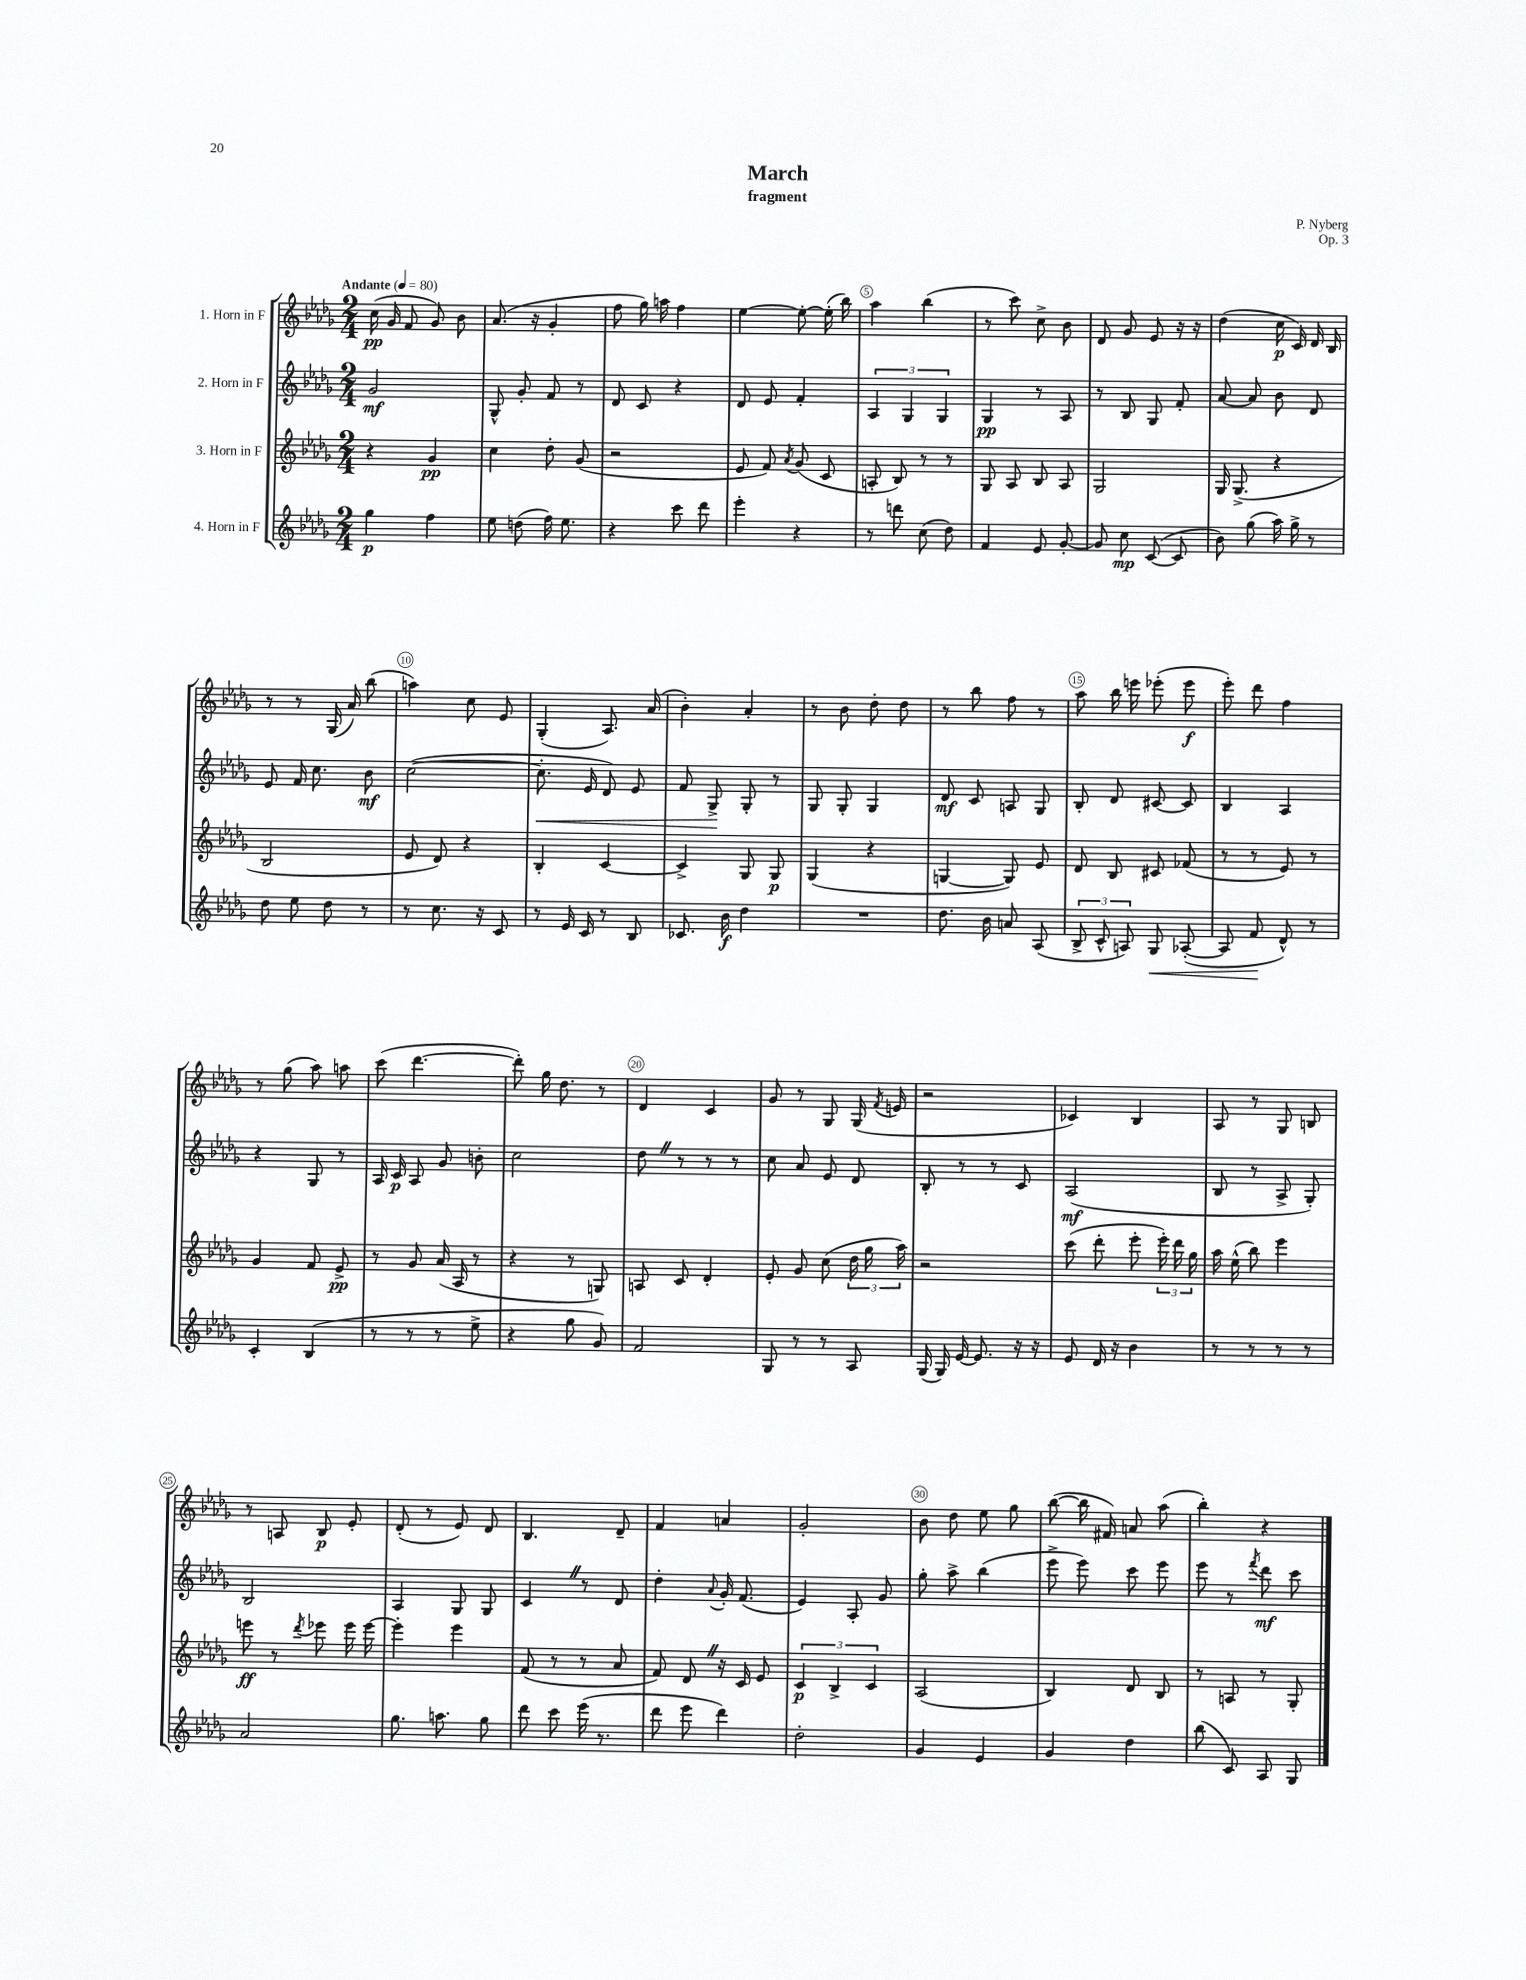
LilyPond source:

\header { title = "March" composer = "P. Nyberg" subtitle = "fragment" opus = "Op. 3" }
<<
\new StaffGroup <<
\new Staff = "s0" \with { instrumentName = "1. Horn in F" } {
    \clef treble \key des \major \numericTimeSignature \time 2/4 \tempo "Andante" 4 = 80
    \autoBeamOff c''16\pp( ges'16 f'8 ges'8) bes'8 |
    aes'8.( r16 ges'4-. |
    f''8 ges''16) a''16 f''4 |
    ees''4~ ees''8~-. ees''16-.( bes''16) |
    aes''4 bes''4( |
    r8 c'''8) c''8-> bes'8 |
    des'8 ges'8 ees'8 r16 r16 |
    des''4( c''16\p c'16) des'16 bes16 |
    r8 r8 ges16( aes'16) bes''8( |
    a''4) c''8 ees'8 |
    ges4-.( aes8.) aes'16( |
    bes'4-.) aes'4-. |
    r8 bes'8 des''8-. des''8 |
    r8 bes''8 f''8 r8 |
    aes''8 bes''16 e'''16 ees'''8-.( ees'''8\f |
    ees'''8-.) des'''8 f''4 |
    r8 ges''8( aes''8) a''8 |
    c'''8( des'''4.~ |
    des'''8-.) ges''16 des''8. r8 |
    des'4 c'4 |
    ges'8 r8 ges8 ges16( \acciaccatura { f'8 } e'16 |
    r2 |
    ces'4) bes4 |
    aes8 r8 ges8 b8 |
    r8 a8 bes8\p ees'8-. |
    des'8-.( r8 ees'8) des'8 |
    bes4. des'8-- |
    f'4 a'4 |
    ges'2-. |
    bes'8 des''8 ees''8 ges''8 |
    bes''8~( bes''16 fis'16) a'8 aes''8( |
    bes''4-.) r4 \bar "|." |
}
\new Staff = "s1" \with { instrumentName = "2. Horn in F" } {
    \clef treble \key des \major \numericTimeSignature \time 2/4
    \autoBeamOff ges'2\mf |
    ges8-^ ges'8-. f'8 r8 |
    des'8 c'8 r4 |
    des'8 ees'8 f'4-. |
    \tuplet 3/2 { aes4 ges4 ges4 } |
    ges4\pp r8 aes8 |
    r8 bes8 ges8 f'8-. |
    aes'8~ aes'8 bes'8 des'8 |
    ees'8 f'16 c''8. bes'8\mf |
    c''2~( |
    c''8.-.\< ees'16 des'8) ees'8 |
    f'8 ges8->\! ges8-. r8 |
    ges8 ges8-. ges4 |
    des'8\mf c'8 a8 ges8 |
    bes8-. des'8 cis'8~ cis'8 |
    bes4 aes4 |
    r4 ges8 r8 |
    aes16 c'16\p aes8 ges'8 b'8-. |
    c''2 |
    des''8 \once \override BreathingSign.text = \markup { \musicglyph "scripts.caesura.straight" } \breathe r8 r8 r8 |
    c''8 aes'8 ees'8 des'8 |
    bes8-. r8 r8 c'8 |
    aes2\mf( |
    bes8 r8 aes8-> ges8-.) |
    bes2 |
    aes4 ges8 ges8 |
    c'4 \once \override BreathingSign.text = \markup { \musicglyph "scripts.caesura.straight" } \breathe r8 des'8 |
    des''4-. \appoggiatura { aes'8 } ges'16-. f'8.( |
    ees'4) aes8-. ges'8 |
    ges''8-. aes''8-> bes''4( |
    ees'''8-> ees'''8) c'''8 ees'''8 |
    ees'''8 r8 \acciaccatura { f'''8 } des'''8\mf c'''8 \bar "|." |
}
\new Staff = "s2" \with { instrumentName = "3. Horn in F" } {
    \clef treble \key des \major \numericTimeSignature \time 2/4
    \autoBeamOff r4 ges'4\pp |
    c''4 des''8-. ges'8( |
    r2 |
    ees'8 f'8) \acciaccatura { aes'8 } ges'8( c'8 |
    a8-. bes8) r8 r8 |
    ges8 aes8 bes8 aes8 |
    ges2 |
    ges16 ges8.->( r4 |
    bes2 |
    ees'8 des'8) r4 |
    bes4-. c'4~ |
    c'4-> ges8 ges8\p |
    ges4( r4 |
    g4~ g8) ees'8 |
    des'8 bes8 cis'8 fes'8( |
    r8 r8 ees'8) r8 |
    ges'4 f'8 ees'8->\pp |
    r8 ges'8 aes'16( aes16 r8 |
    r4 r8 g8) |
    a8 c'8 des'4-. |
    ees'8-. ges'8 c''8( \tuplet 3/2 { des''16 ges''16 aes''16) } |
    r2 |
    c'''8( des'''8-. ees'''8-. \tuplet 3/2 { ees'''16-.) des'''16 ges''16 } |
    aes''16 ees''16-^( bes''8) ees'''4 |
    e'''8\ff r8 \acciaccatura { des'''8 } ees'''8 ees'''16 ees'''16~ |
    ees'''4-. ees'''4 |
    f'8( r8 r8 aes'8 |
    f'8) des'8 \once \override BreathingSign.text = \markup { \musicglyph "scripts.caesura.straight" } \breathe r16 c'16 ees'8 |
    \tuplet 3/2 { c'4\p bes4-> c'4 } |
    aes2( |
    bes4) des'8 bes8 |
    r8 a8 r8 ges8-. \bar "|." |
}
\new Staff = "s3" \with { instrumentName = "4. Horn in F" } {
    \clef treble \key des \major \numericTimeSignature \time 2/4
    \autoBeamOff ges''4\p f''4 |
    ees''8 d''8( f''16) ees''8. |
    r4 c'''8 des'''8 |
    ees'''4-. r4 |
    r8 d'''8 c''8( des''8) |
    f'4 ees'8 ges'8~-. |
    ges'8 c''8\mp c'8~( c'8 |
    bes'8) ges''8( aes''16) ges''16-> r8 |
    des''8 ees''8 des''8 r8 |
    r8 c''8. r16 c'8 |
    r8 ees'16 c'16 r8 bes8 |
    ces'8. bes'16\f des''4 |
    R2 |
    des''8. bes'16 a'8 aes8( |
    \tuplet 3/2 { bes8-> c'8-^ a8) } ges8\< aes8~-.( |
    aes8 f'8\! des'8-^) r8 |
    c'4-. bes4( |
    r8 r8 r8 ees''8-> |
    r4 ges''8 ges'8) |
    f'2 |
    ges8 r8 r8 aes8 |
    ges16( ges16) ees'16~ ees'8. r16 r16 |
    ees'8 des'16 r16 bes'4 |
    r8 r8 r8 r8 |
    aes'2 |
    ges''8. a''8. ges''8 |
    des'''8 c'''8 ees'''16( r8. |
    des'''8 ees'''8 des'''4) |
    des''2-. |
    ges'4 ees'4 |
    ges'4 des''4 |
    bes''8( c'8) aes8 ges8 \bar "|." |
}
>>
>>
\layout { \context { \Score \override BarNumber.break-visibility = ##(#f #t #t) barNumberVisibility = #(every-nth-bar-number-visible 5) \override BarNumber.stencil = #(make-stencil-circler 0.1 0.3 ly:text-interface::print) } }
